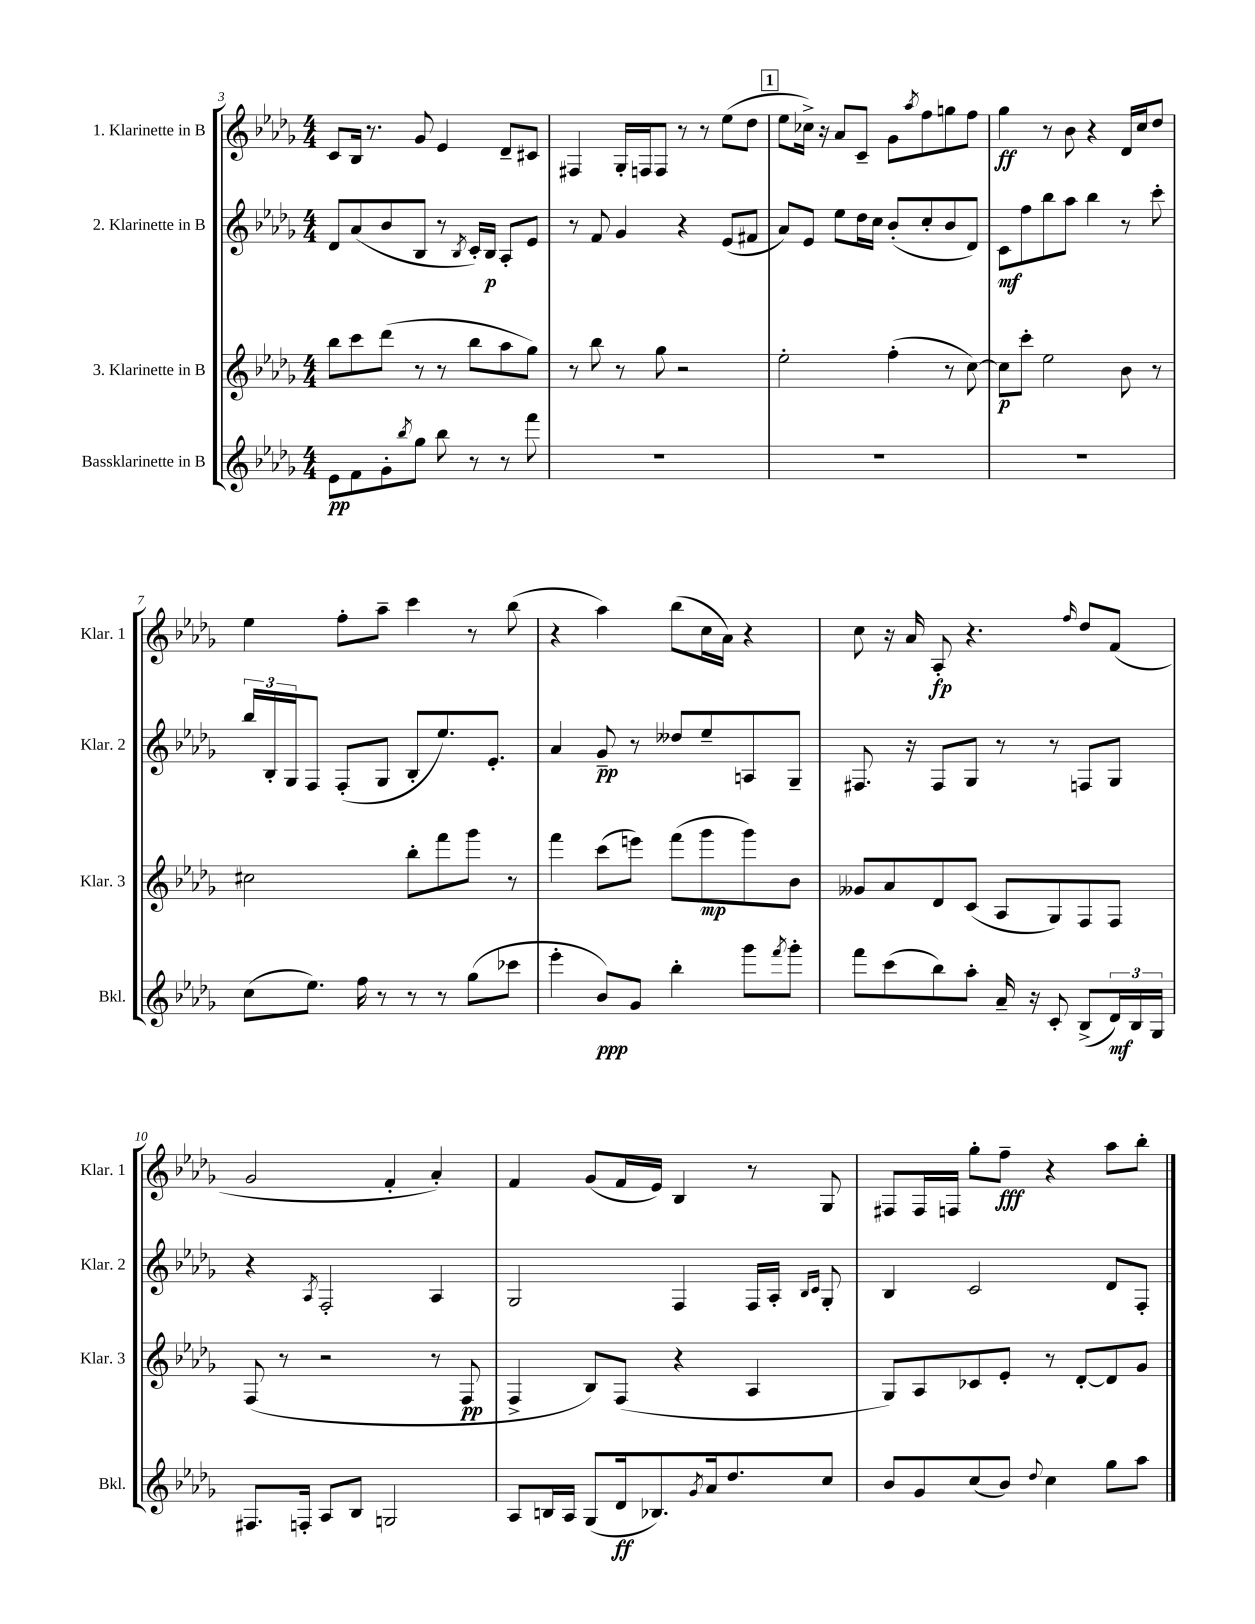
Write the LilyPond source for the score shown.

<<
\new StaffGroup <<
\new Staff = "s0" \with { instrumentName = "1. Klarinette in B" shortInstrumentName = "Klar. 1" } {
    \clef treble \key des \major \numericTimeSignature \time 4/4
    c'8 bes16 r8. ges'8 ees'4 des'8-- cis'8 |
    fis4 ges16-. f16 f8 r8 r8 ees''8( des''8 |
    \mark \markup { \box "1" } ees''8 ces''16->) r16 aes'8 c'8-- ges'8 \acciaccatura { aes''8 } f''8 g''8 f''8 |
    ges''4\ff r8 bes'8 r4 des'16 c''16 des''8 |
    ees''4 f''8-. aes''8-- c'''4 r8 bes''8( |
    r4 aes''4) bes''8( c''16 aes'16) r4 |
    c''8 r16 aes'16 aes8-.\fp r4. \grace { f''16 } des''8 f'8( |
    ges'2 f'4-. aes'4-.) |
    f'4 ges'8( f'16 ees'16) bes4 r8 ges8 |
    fis8 fis16 f16 ges''8-. f''8--\fff r4 aes''8 bes''8-. \bar "|." |
}
\new Staff = "s1" \with { instrumentName = "2. Klarinette in B" shortInstrumentName = "Klar. 2" } {
    \clef treble \key des \major \numericTimeSignature \time 4/4
    des'8 aes'8( bes'8 bes8 r8 \acciaccatura { bes8 } c'16-.) bes16\p aes8-. ees'8 |
    r8 f'8 ges'4 r4 ees'8( fis'8 |
    \mark \markup { \box "1" } aes'8) ees'8 ees''8 des''16 c''16 bes'8-.( c''8-. bes'8 des'8) |
    c'8\mf f''8 bes''8 aes''8 bes''4 r8 c'''8-. |
    \tuplet 3/2 { bes''16 bes16-. ges16 } f8 f8-.( ges8 bes8-. ees''8.) ees'8.-. |
    aes'4 ges'8--\pp r8 deses''8 ees''8-- a8 ges8-- |
    fis8. r16 fis8 ges8 r8 r8 f8 ges8 |
    r4 \acciaccatura { aes8 } f2-. aes4 |
    ges2 f4 f16 aes16-. \grace { bes16 c'16 } ges8-. |
    bes4 c'2 des'8 f8-. \bar "|." |
}
\new Staff = "s2" \with { instrumentName = "3. Klarinette in B" shortInstrumentName = "Klar. 3" } {
    \clef treble \key des \major \numericTimeSignature \time 4/4
    bes''8 c'''8 des'''8( r8 r8 bes''8 aes''8 ges''8) |
    r8 bes''8 r8 ges''8 r2 |
    \mark \markup { \box "1" } ees''2-. f''4-.( r8 c''8~) |
    c''8\p c'''8-. ees''2 bes'8 r8 |
    cis''2 bes''8-. f'''8 ges'''8 r8 |
    f'''4 c'''8( e'''8) f'''8( ges'''8\mp ges'''8) bes'8 |
    geses'8 aes'8 des'8 c'8( aes8 ges8) f8 f8 |
    f8( r8 r2 r8 f8\pp |
    f4-> bes8) f8( r4 aes4 |
    ges8) aes8 ces'8 ees'8-. r8 des'8~-. des'8 ges'8 \bar "|." |
}
\new Staff = "s3" \with { instrumentName = "Bassklarinette in B" shortInstrumentName = "Bkl." } {
    \clef treble \key des \major \numericTimeSignature \time 4/4
    ees'8\pp f'8 ges'8-. \acciaccatura { bes''8 } ges''8 bes''8 r8 r8 f'''8 |
    R1 |
    \mark \markup { \box "1" } R1 |
    R1 |
    c''8( ees''8.) f''16 r8 r8 r8 ges''8( ces'''8 |
    ees'''4-. bes'8\ppp) ges'8 bes''4-. ges'''8 \acciaccatura { f'''8 } ges'''8-. |
    f'''8 c'''8( bes''8) aes''8-. aes'16-- r16 c'8-. bes8->( \tuplet 3/2 { des'16\mf) bes16 ges16 } |
    fis8. f16-. aes8 bes8 g2 |
    aes8 b16 aes16 ges8( des'16\ff bes8.) \acciaccatura { ges'8 } aes'16 des''8. c''8 |
    bes'8 ges'8 c''8( bes'8) \appoggiatura { des''8 } c''4 ges''8 aes''8 \bar "|." |
}
>>
>>
\layout { \context { \Score currentBarNumber = #3 } }
